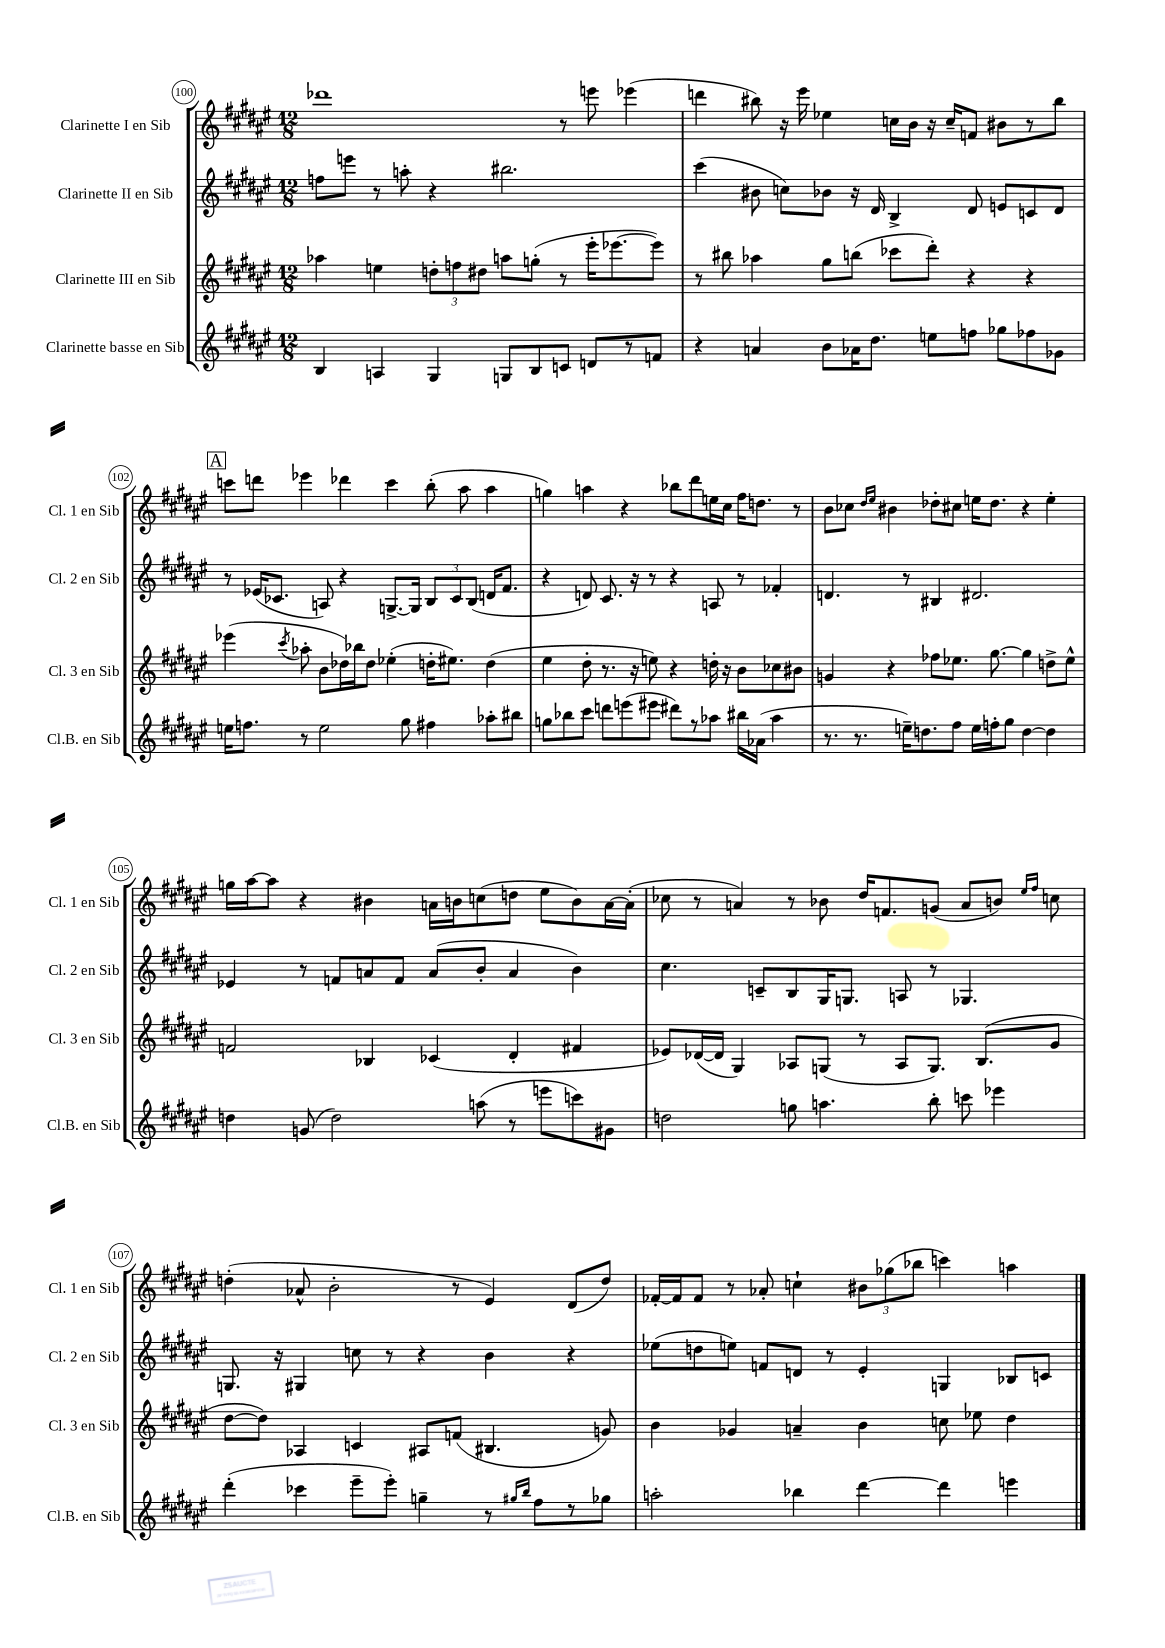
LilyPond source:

<<
\new StaffGroup <<
\new Staff = "s0" \with { instrumentName = "Clarinette I en Sib" shortInstrumentName = "Cl. 1 en Sib" } {
    \clef treble \key fis \major \numericTimeSignature \time 12/8
    \autoBeamOff des'''1 r8 e'''8 ees'''4( |
    d'''4 bis''8) r16 eis'''16 ees''4 c''16[ b'16] r16 c''16[-- f'8] bis'8[ r8 bis''8] |
    \mark \markup { \box "A" } c'''8[ d'''8] ees'''4 des'''4 c'''4 b''8-.( ais''8 ais''4 |
    g''4) a''4 r4 bes''8[ dis'''8 e''16 cis''16] fis''16[ d''8.] r8 |
    b'8[ ces''8] \grace { dis''16[ eis''16] } bis'4 des''8[-. cis''8] e''16[ des''8.] r4 e''4-. |
    g''16[ ais''16~ ais''8] r4 bis'4 a'16[ b'16 c''8( d''8] eis''8[ b'8) a'16~ a'16]-.( |
    ces''8 r8 a'4) r8 bes'8 dis''16[ f'8. g'8]( a'8[ b'8]) \grace { eis''16[ fis''16] } c''8 |
    d''4-.( aes'8-^ b'2-. r8 eis'4) dis'8[( d''8]) |
    fes'16[~-. fes'16 fes'8] r8 aes'8-. c''4-! \tuplet 3/2 { bis'8[ ges''8( bes''8] } c'''4) a''4 \bar "|." |
}
\new Staff = "s1" \with { instrumentName = "Clarinette II en Sib" shortInstrumentName = "Cl. 2 en Sib" } {
    \clef treble \key fis \major \numericTimeSignature \time 12/8
    \autoBeamOff f''8[ e'''8] r8 a''8-. r4 bis''2. |
    cis'''4( bis'8 c''8[) bes'8] r16 dis'16 b4-> dis'8 e'8[ c'8 dis'8] |
    \mark \markup { \box "A" } r8 ees'16[( ces'8.] a8) r4 g8.[~-> g16] \tuplet 3/2 { b8[ ces'8 b8]( } d'16[ fis'8.] |
    r4 d'8) cis'8. r16 r8 r4 a8 r8 fes'4-. |
    d'4. r8 bis4 dis'2. |
    ees'4 r8 f'8[ a'8 f'8] a'8[( b'8]-. a'4 b'4) |
    cis''4. c'8[-- b8 gis16 g8.] a8 r8 ges4. |
    g8. r16 gis4 c''8 r8 r4 b'4 r4 |
    ees''8[( d''8 e''8]) f'8[ d'8] r8 eis'4-. g4 bes8[ c'8] \bar "|." |
}
\new Staff = "s2" \with { instrumentName = "Clarinette III en Sib" shortInstrumentName = "Cl. 3 en Sib" } {
    \clef treble \key fis \major \numericTimeSignature \time 12/8
    \autoBeamOff aes''4 e''4 \tuplet 3/2 { d''8[-. f''8 dis''8] } a''8[ g''8]-.( r8 eis'''16[-. ees'''8.~ ees'''8]) |
    r8 bis''8 aes''4 gis''8[ b''8]( ces'''8[ dis'''8]-.) r4 r4 |
    \mark \markup { \box "A" } ees'''4( \acciaccatura { cis'''8 } aes''8-. b'8[ des''16) bes''16 des''8] ees''4-.( d''16[-. eis''8.]) d''4( |
    eis''4 dis''8-. r8. r16 e''8) r4 d''16-. r16 b'8[ ces''8 bis'8] |
    g'4 r4 fes''8[ ees''8.] gis''8.~ gis''4 d''8[-> ees''8]-^ |
    f'2 bes4 ces'4( dis'4-. fis'4 |
    ees'8[) des'16~( des'16] gis4) aes8[ g8]( r8 aes8[ g8.]) b8.[( gis'8] |
    dis''8[~ dis''8]) aes4 c'4 ais8[ f'8]( bis4. g'8) |
    b'4 ges'4 a'4-- b'4 c''8 ees''8 dis''4 \bar "|." |
}
\new Staff = "s3" \with { instrumentName = "Clarinette basse en Sib" shortInstrumentName = "Cl.B. en Sib" } {
    \clef treble \key fis \major \numericTimeSignature \time 12/8
    \autoBeamOff b4 a4 gis4 g8[ b8 c'8] d'8[ r8 f'8] |
    r4 a'4 b'8[ aes'16 dis''8.] e''8[ f''8] ges''8[ fes''8 ges'8] |
    \mark \markup { \box "A" } e''16[ f''8.] r8 e''2 gis''8 fis''4 aes''8[-. bis''8] |
    g''8[ bes''8 cis'''8] d'''8[ e'''8( eis'''8] dis'''8[) r8 aes''8] bis''16[ aes'16]( aes''4 |
    r8. r8. e''16[--) d''8. fis''8] e''16[ f''16-. gis''8] d''4~ d''4 |
    d''4 g'8( d''2) a''8( r8 e'''8[ c'''8) gis'8] |
    d''2 g''8 a''4. b''8-. c'''8 ees'''4 |
    dis'''4-.( ces'''4 eis'''8[-- eis'''8]-.) g''4-- r8 \grace { gis''16[ b''16] } fis''8[ r8 ges''8] |
    a''2-. bes''4 dis'''4~ dis'''4 e'''4 \bar "|." |
}
>>
>>
\layout { \context { \Score currentBarNumber = #100 \override BarNumber.stencil = #(make-stencil-circler 0.1 0.3 ly:text-interface::print) } }
